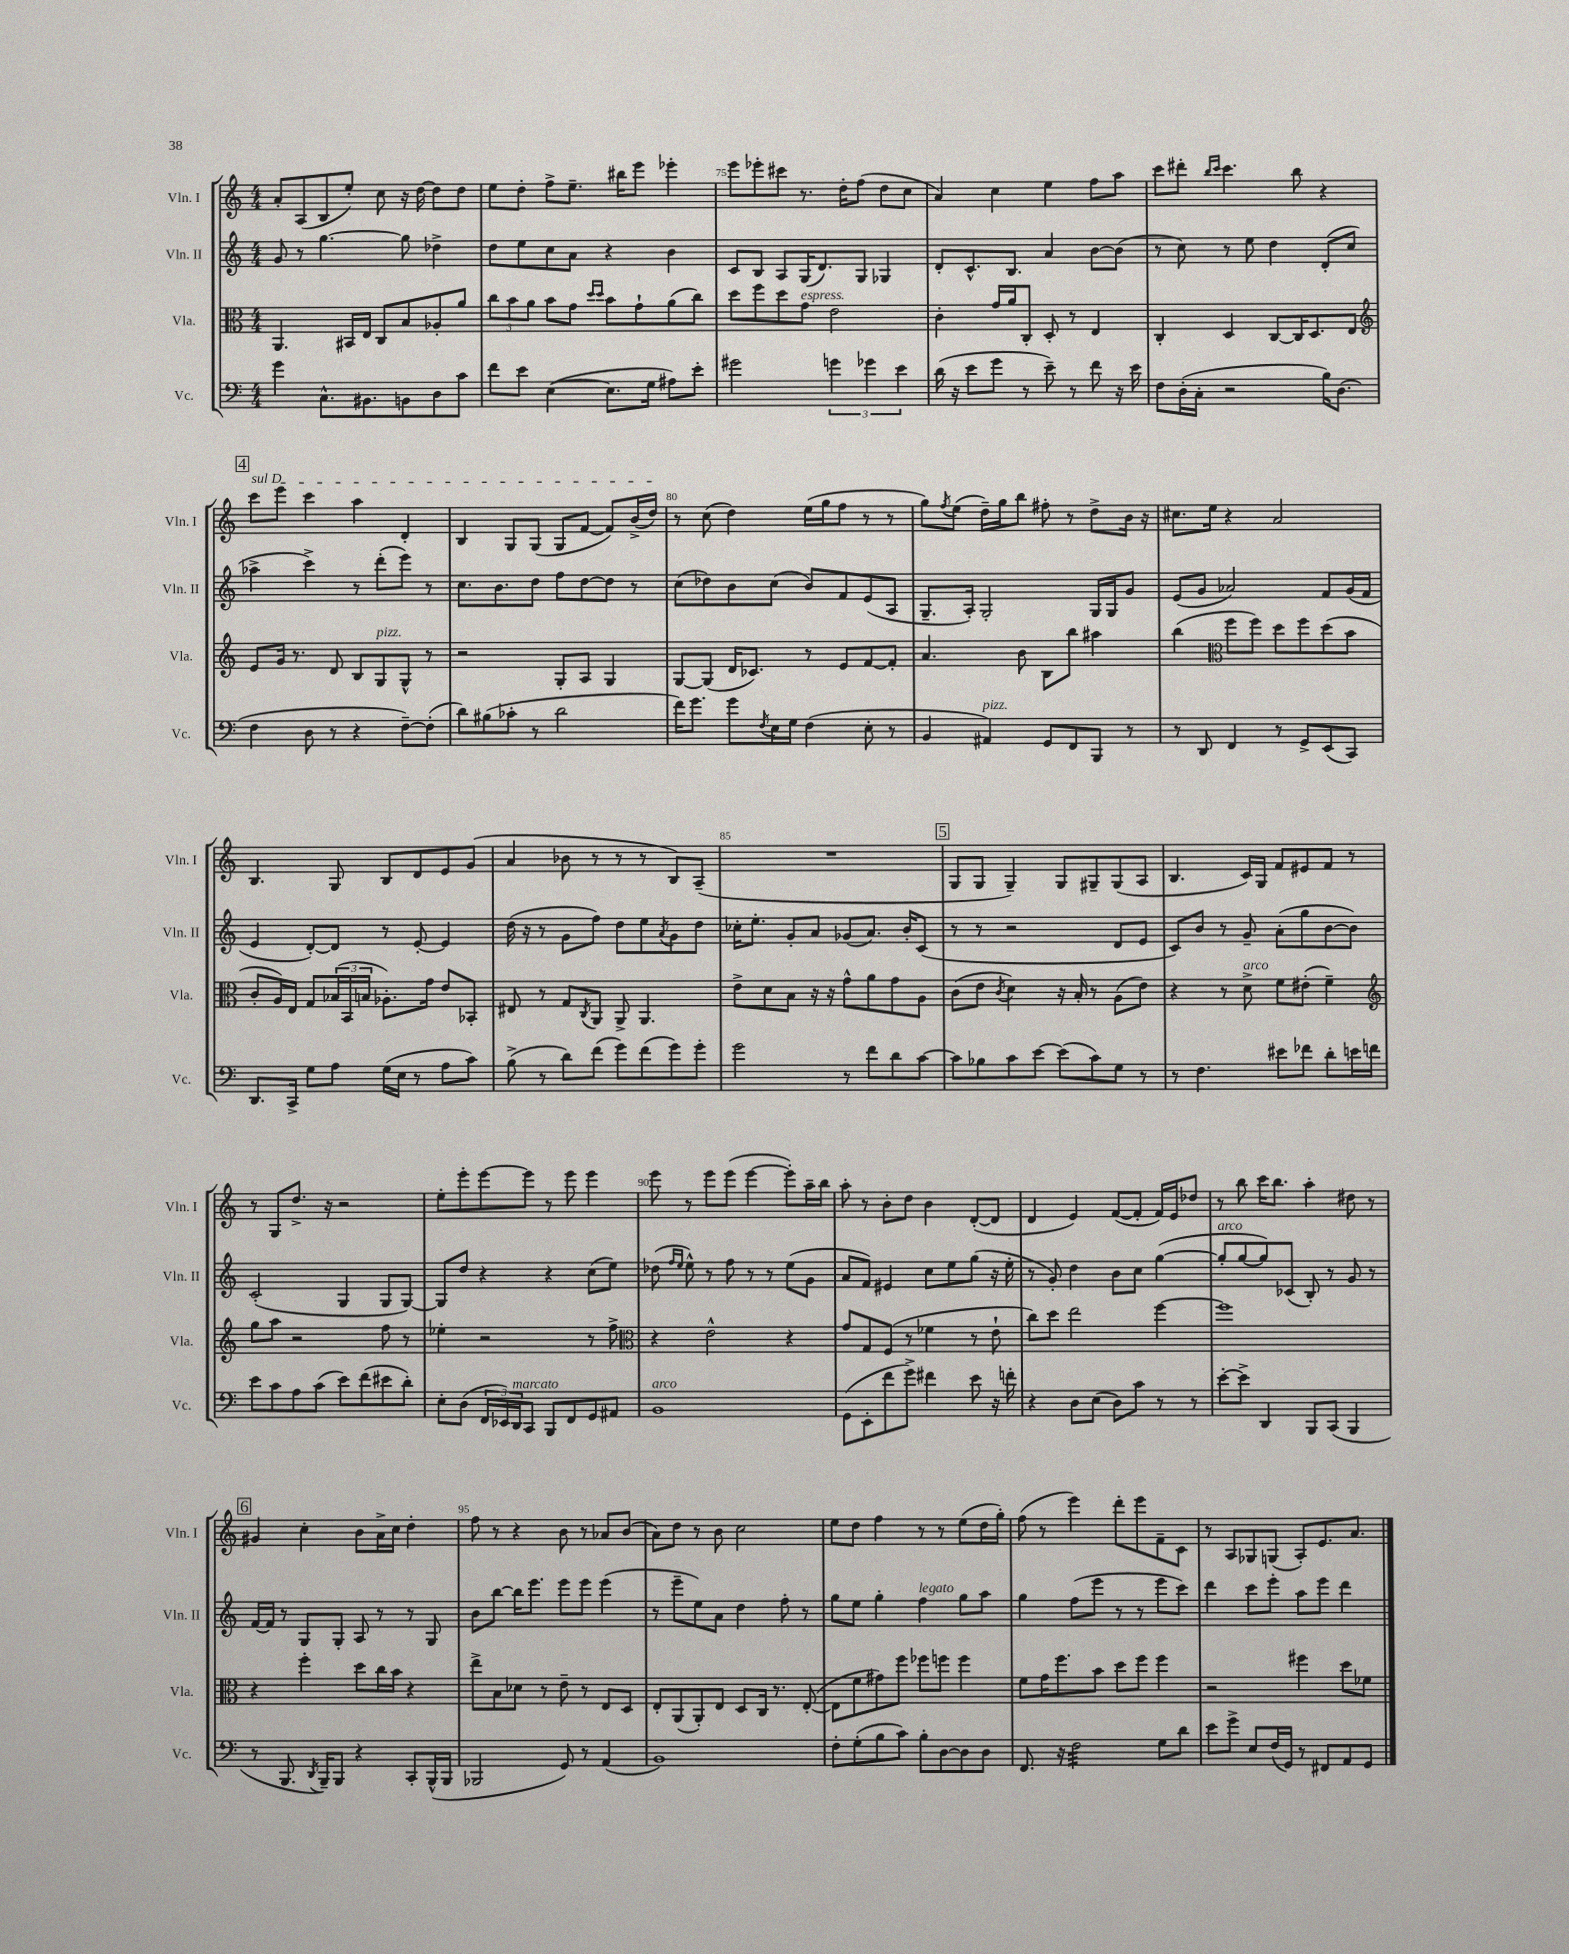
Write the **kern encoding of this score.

**kern	**kern	**kern	**kern
*staff4	*staff3	*staff2	*staff1
*clefF4	*clefC3	*clefG2	*clefG2
*k[]	*k[]	*k[]	*k[]
*M4/4	*M4/4	*M4/4	*M4/4
4g	4.AA	8g	8a'
.	.	8r	(8A
8.C^^	.	[4.gg	8B
.	16BB#	.	8ee')
8.BB#	16E	.	.
.	8C	.	8cc
8BB	8B	8gg]	16r
.	.	.	[16dd
8D	8A-'	4dd-^	8dd]
8c	8a	.	8dd
=	=	=	=
8f	12cc	8dd	8ee
.	12b	.	.
8e	.	8ee	8dd'
.	12a	.	.
([4E	8b	8cc	8ff^
.	8g	8a	8.ee~
.	16qqdd	.	.
.	16qqdd	.	.
8.E]	8b	4r	.
.	.	.	16bb#
.	8g`	.	8eee
16G	.	.	.
8A#)	(8a	4b	4eee-'
8e'	8cc)	.	.
=	=	=	=
2g#	8dd	8c	8eee
.	8ff	8B	8eee-'
.	8dd	8A	8ccc#
.	8g	(16G	8.r
.	.	8.d)	.
6g	2e	.	.
.	.	.	16dd'
.	.	8G	(8ff
6g-	.	.	.
.	.	4G-	8dd
6e	.	.	.
.	.	.	8cc
=	=	=	=
(16d	4c'	8d'	4a)
16r	.	.	.
8e	.	8.c^^	.
8g	16g	.	4cc
.	16a	8.B	.
8r	8C'	.	.
8e~)	8D'	4a	4ee
8r	8r	.	.
8f	4E	[8b	8ff
16r	.	(8b]	8aa
16e	.	.	.
=	=	=	=
8F	4C'	8r	8ccc
(16D'	.	8cc)	8ddd#'
16C'	.	.	.
.	.	.	16qqbb
.	.	.	16qqccc
2r	4D	8r	4.ccc
.	.	8ee	.
.	[8C	4dd	.
.	16C]	.	8bb
.	8.D	.	.
16B)	.	(8d'	4r
(8.D	.	.	.
.	8E	8cc	.
=	=	=	=
*	*clefG2	*	*
4F	8e	4aa-^	8ccc
.	16g	.	8eee
.	8.r	.	.
8D	.	4ccc^)	4ccc
8r	8d	.	.
4r	8B	8r	4aa
.	8G	(8ddd'	.
[8F~)	8G^^	8eee)	4d'
(8F']	8r	8r	.
=	=	=	=
8d)	2r	8.cc	4B
(8B#	.	.	.
.	.	8.b	.
8c-'	.	.	8G
8r	.	8dd	(8G
2d	8G'	8ff	8G
.	8A	[8dd	[8f
.	4G	8dd]	8f])
.	.	8r	(16b^
.	.	.	16dd)
=	=	=	=
16f)	[8G	(8cc	8r
8.g	.	.	.
.	(8G]	8dd-)	(8cc
8g	16d	8b	4dd)
.	8.c-)	.	.
8qF	.	.	.
16E	.	(8cc	.
16G	.	.	.
(4F	8r	8b)	(16ee
.	.	.	16gg
.	8e	8f	8ff
8E'	[8f	(8e	8r
8r	8f']	8A	8r
=	=	=	=
4BB	4.a	8.G~	8gg)
.	.	.	8qff
.	.	.	(8ee
.	.	16A')	.
4AA#)	.	2G'	16dd~)
.	.	.	16gg
.	8b	.	8bb
8GG	8B	.	8ff#'
8FF	8bb	.	8r
8BBB	4aa#	16G	8dd^
.	.	16G	.
8r	.	8g	16b
.	.	.	16r
=	=	=	=
8r	(4bb	(8e	8.cc#
8DD	.	8g	.
.	.	.	16ee
*	*clefC3	*	*
4FF	8ff	2a-)	4r
.	8ff)	.	.
8r	8dd	.	2a
8GG^	8ff	.	.
(8EE	(8dd	8f	.
8CC)	8b	(16g	.
.	.	16f	.
=	=	=	=
8.DD	8c'	4e	4.B
.	16A)	.	.
16CC^	16E	.	.
8G	8G	[8d')	.
8A	(24B-	8d]	8G
.	24BB	.	.
.	24B	.	.
(16G	8.A-')	8r	8B
16E	.	.	.
8r	.	[8e'	8d
.	16g	.	.
8A	8e	4e]	8e
8c)	8BB-'	.	(8g
=	=	=	=
(8B^	8E#	(16dd	4a
.	.	16r	.
8r	8r	8r	.
8d)	8G	8g	8b-
.	8qC	.	.
(8f	8AA	8ff)	8r
8g)	8AA^	8dd	8r
(8f	4.AA	8ee	8r
.	.	8qa	.
8g)	.	8g	8B)
8g'	.	8dd	(8A~
=	=	=	=
2g	8e^	16cc-'	1r
.	.	8.ee'	.
.	8d	.	.
.	8B	8g'	.
.	16r	8a	.
.	16r	.	.
8r	8g^^	(8g-	.
8f	8a	8.a)	.
8d	8g	.	.
.	.	16b'	.
[8c	8A	(8c	.
=	=	=	=
8c]	(8c	8r	8G
8B-	8e	8r	8G
.	8qc	.	.
8c	4d)	2r	4G~)
[8e	.	.	.
(8e]	16r	.	8G
.	16B'	.	.
8c)	8r	.	8G#~
8G	(8A	8d	(8G#
8r	8e)	8e	8A
=	=	=	=
8r	4r	8c)	4.B
4.F	.	8b	.
.	8r	8r	.
.	8d^	8g~	16c)
.	.	.	16G
8e#	8f	(8a'	8f
8f-	(8e#'	8gg	8e#
8d'	4f~)	[8b	8f
16e	.	8b])	8r
16f	.	.	.
=	=	=	=
*	*clefG2	*	*
8e	8gg	(2c'	8r
8c	8aa	.	8G
8A	2r	.	8.dd^
(8c	.	.	.
.	.	.	16r
8e)	.	4G	2r
(8f	.	.	.
8e#	8ff	8G	.
8d')	8r	[8G)	.
=	=	=	=
8E'	4ee-'	8G]	8ee'
(8D	.	8dd	8eee'
24FF	2r	4r	[8eee
24EE-)	.	.	.
24DD	.	.	.
8CC	.	.	8eee]
8BBB	.	4r	8r
8FF	.	.	8eee
8GG	8r	(8cc	4eee
8AA#	8ff^	8ee)	.
=	=	=	=
*	*clefC3	*	*
1BB	4r	(8dd-	8eee
.	.	16qqff	.
.	.	16qqee	.
.	.	8ee^^)	8r
.	2e^^	8r	8eee
.	.	8ff	(8eee
.	.	8r	[4eee
.	.	8r	.
.	4r	(8ee	8eee'])
.	.	8g	16aa~
.	.	.	16bb
=	=	=	=
(8GG	8g	8a	8aa'
8EE'	8G	8f)	8r
8f	(8F	4e#	8b'
8g^)	8r	.	8dd
4f#	4f-	8cc	4b
.	.	8ee	.
8e	8r	(8gg	([8d'
16r	8e`	16r	8d]
16f'	.	16ee'	.
=	=	=	=
4r	8cc)	8r	4d
.	8dd	8g')	.
8D	2ee	4dd	4e)
(8E	.	.	.
8D)	.	8b	([8f
8c	.	8cc	8f']
8r	[4ff	([4gg	16f)
.	.	.	16e
8r	.	.	8dd-
=	=	=	=
[8e'	1ff]	8gg']	8r
8e^]	.	[8gg	8bb
4DD	.	8gg])	16ccc
.	.	.	8.bb
.	.	(8c-	.
8BBB	.	8B')	4aa'
(8CC	.	8r	.
4BBB	.	8g	8dd#
.	.	8r	8r
=	=	=	=
8r	4r	[16f	4g#
.	.	16f]	.
8.BBB	.	8r	.
.	4ff'	8G	4cc'
8qDD	.	.	.
16BBB~)	.	.	.
8BBB	.	8G'	.
4r	8dd	8A	8b
.	16cc	8r	16a^
.	16b	.	16cc
8CC'	4r	8r	4dd'
(16BBB^^	.	8G	.
16BBB	.	.	.
=	=	=	=
2BBB-	8ee^	8b	8ff
.	8B	[8bb	8r
.	8d-	16bb]	4r
.	.	8.eee	.
.	8r	.	.
8GG)	8e~	8eee	8b
8r	8r	8eee	8r
(4AA	8E	(4eee	8a-
.	8D	.	(8b
=	=	=	=
1BB)	8E'	8r	8a)
.	(8AA	8eee~	8dd
.	8AA')	8ee)	8r
.	8E	8a	8b
.	8D	4dd	2cc
.	16C	.	.
.	8.r	.	.
.	.	8ff'	.
.	([8E'	8r	.
=	=	=	=
8F'	8E]	8gg	8ee
(8G'	8f	8ee	8dd
8B	8g#)	4gg'	4ff
8c)	8ff	.	.
8B'	8ff-	4ff	8r
[8D	8ff	.	8r
8D]	4ff	8gg	(8ee
8D	.	8aa	16dd
.	.	.	16gg')
=	=	=	=
8.FF	8f	4gg	(8ff
.	16g	.	8r
16r	8.ff	.	.
2F	.	(8ff	4eee)
.	8b	8eee	.
.	8dd	8r	8ddd'
.	8ff	8r	8eee
8G	4ff	8eee	8f~
8d	.	8ccc)	8c
=	=	=	=
8e	2r	4ddd	8r
8g^	.	.	8A
8E	.	8ccc	8G-
(16F	.	8eee'	(8G
16GG)	.	.	.
8r	4ff#	8aa	8A')
8FF#	.	8eee	8.e
8AA	8dd	4ddd	.
.	.	.	8.a
8GG	8f-	.	.
==	==	==	==
*-	*-	*-	*-
